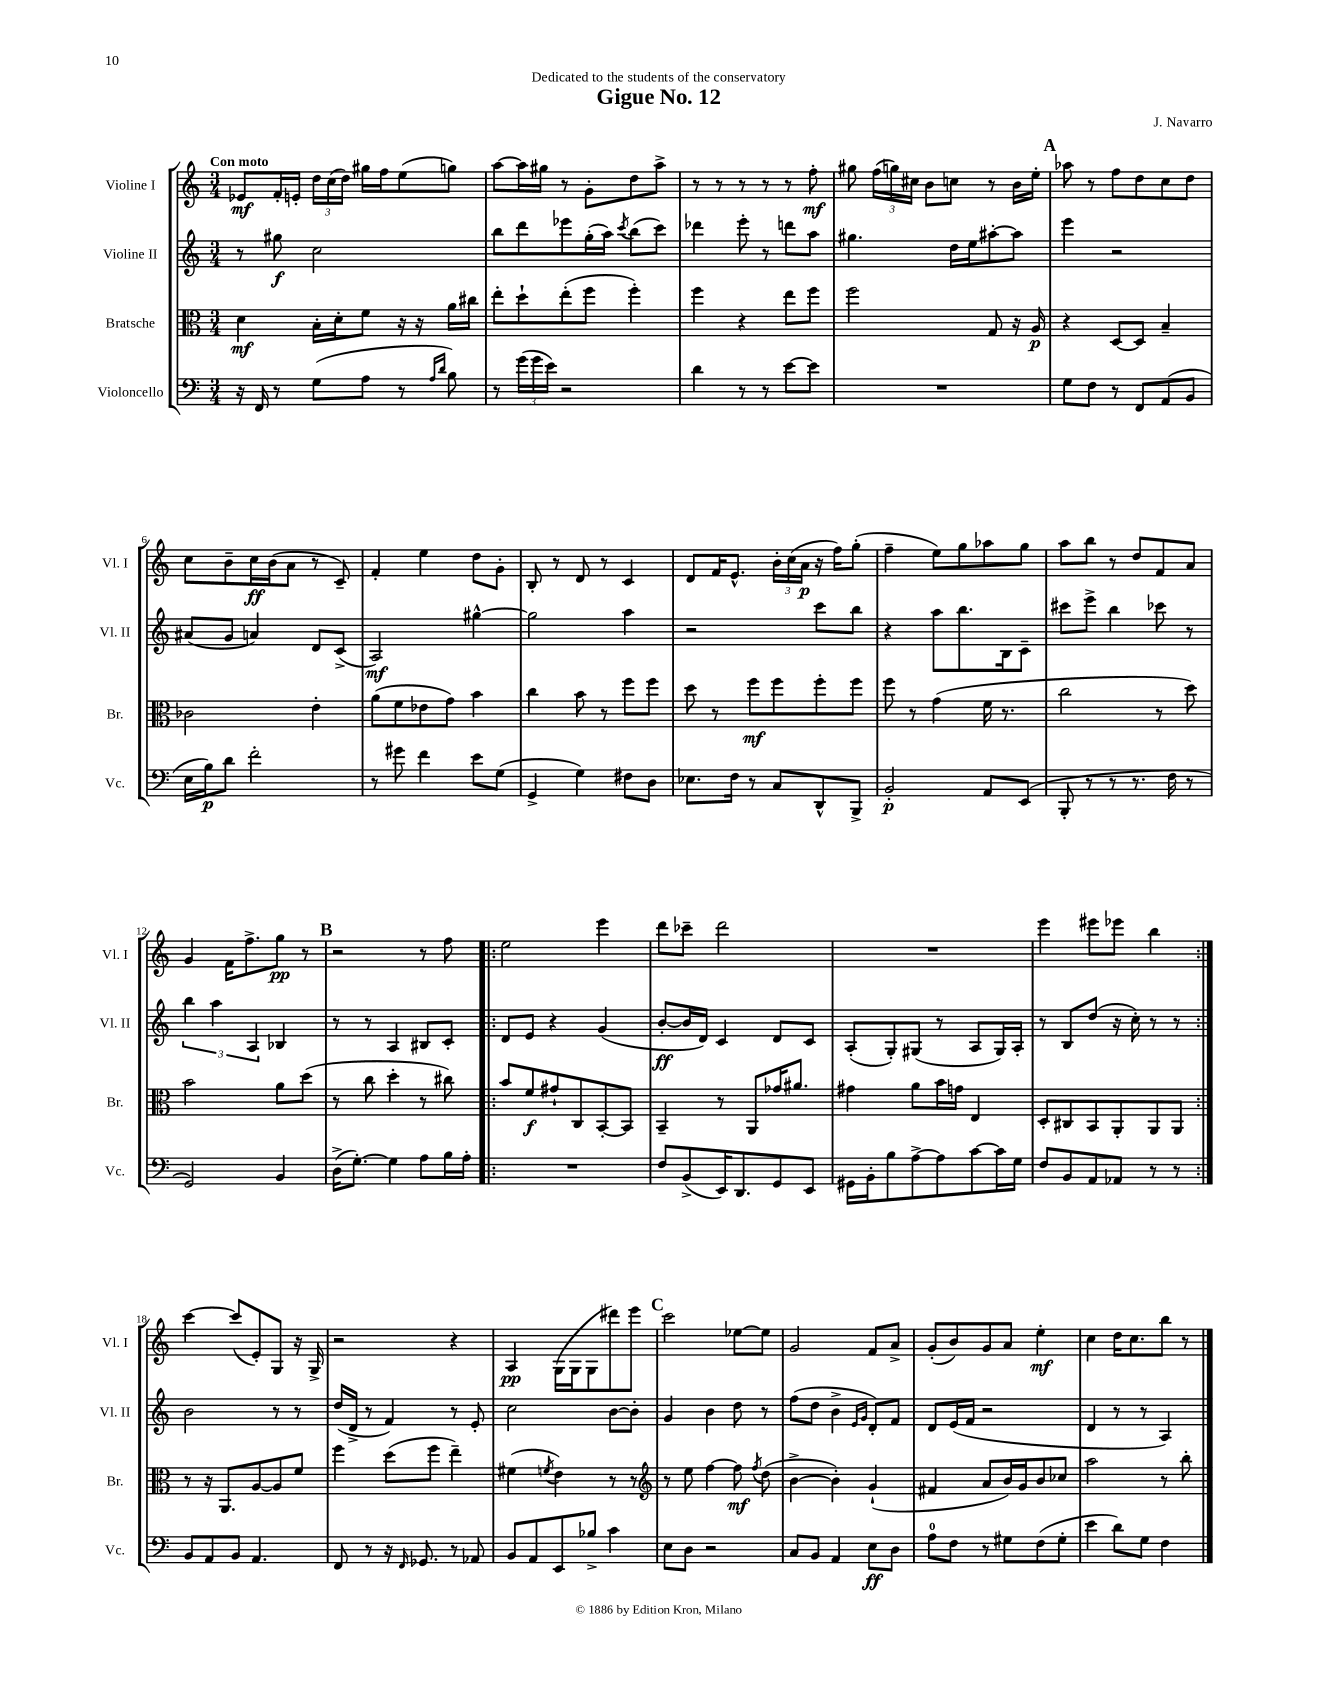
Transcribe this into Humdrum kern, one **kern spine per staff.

**kern	**kern	**kern	**kern
*staff4	*staff3	*staff2	*staff1
*clefF4	*clefC3	*clefG2	*clefG2
*k[]	*k[]	*k[]	*k[]
*M3/4	*M3/4	*M3/4	*M3/4
16r	4d	8r	8e-
16FF	.	.	.
8r	.	8gg#	16f'
.	.	.	16e'
(8G	16B'	2cc	24dd
.	.	.	(24cc
.	16d'	.	.
.	.	.	24dd)
8A	8f	.	16gg#
.	.	.	16ff
8r	16r	.	(8ee
.	16r	.	.
16qqA	.	.	.
16qqd	.	.	.
8B)	16a	.	8gg)
.	16cc#	.	.
=	=	=	=
8r	8ee'	8bb	[8aa
(24g	8dd`	8ddd	16aa]
24g	.	.	.
.	.	.	16gg#
24e)	.	.	.
2r	(8ee'	8eee-	8r
.	8ff	(16gg'	8g'
.	.	16aa)	.
.	.	8qccc	.
.	4ff')	(8bb	8dd
.	.	8ccc)	8aa^
=	=	=	=
4d	4ff	4ddd-	8r
.	.	.	8r
8r	4r	8eee'	8r
8r	.	8r	8r
[8e	8ee	8ddd	8r
8e]	8ff	8aa	8ff'
=	=	=	=
2.r	2ff	4.gg#	8gg#
.	.	.	(24ff
.	.	.	24gg)
.	.	.	24cc#
.	.	.	8b
.	.	16dd	8cc
.	.	16ee	.
.	8G	[8aa#'	8r
.	16r	8aa#]	16b
.	16A	.	16ee'
=	=	=	=
8G	4r	4eee	8aa-
8F	.	.	8r
8r	[8D	2r	8ff
8FF	8D]	.	8dd
(8AA	4B~	.	8cc
8BB	.	.	8dd
=	=	=	=
16E	2c-	(8a#	8cc
16B)	.	.	.
8d	.	8g	8b~
2f'	.	4a)	16cc
.	.	.	(16b
.	.	.	8a
.	4e'	8d	8r
.	.	(8c^	8c~)
=	=	=	=
8r	(8a	2A)	4f'
8g#	8f	.	.
4f	8e-	.	4ee
.	8g)	.	.
8e	4b	[4gg#^^	8dd
(8G	.	.	8g'
=	=	=	=
4GG^	4cc	2gg#]	8B'
.	.	.	8r
4G)	8b	.	8d
.	8r	.	8r
8F#	8ff	4aa	4c
8D	8ff	.	.
=	=	=	=
8.E-	8dd	2r	8d
.	8r	.	16f
16F	.	.	8.e^^
8r	8ff	.	.
8C	8ff	.	24b'
.	.	.	(24cc
.	.	.	24a
8DD^^	8ff'	8ccc	16r
.	.	.	16ff)
8BBB^	8ff	8bb	(8gg'
=	=	=	=
2BB'	8ff	4r	4ff~
.	8r	.	.
.	(4g	8aa	8ee)
.	.	8.bb	8gg
8AA	16f	.	8aa-
.	8.r	16B	.
(8EE	.	8c~	8gg
=	=	=	=
8BBB'	2cc	8ccc#	8aa
8r	.	8eee^	8bb
8r	.	4bb	8r
8.r	.	.	8dd
.	8r	8ccc-	8f
16F	.	.	.
8r	8dd)	8r	8a
=	=	=	=
2GG)	2b	6bb	4g
.	.	6aa	.
.	.	.	16f
.	.	.	8.ff^
.	.	6A	.
4BB	8a	4B-	8gg
.	(8dd	.	8r
=	=	=	=
(16D^	8r	8r	2r
[8.G')	.	.	.
.	8cc	8r	.
4G]	4dd'	4A	.
8A	8r	8B#	8r
16B	8cc#)	8c'	8ff
16A'	.	.	.
=!|:	=!|:	=!|:	=!|:
2.r	8b	8d	2ee
.	8f	8e	.
.	8g#`	4r	.
.	8C	.	.
.	[8BB'	(4g	4eee
.	8BB]	.	.
=	=	=	=
8F	4BB~	[8b'	8ddd
(8BB^	.	16b]	8ccc-~
.	.	16d)	.
16EE)	8r	4c	2ddd
8.DD	.	.	.
.	8AA	.	.
8GG	16g-	8d	.
.	8.a#	.	.
8EE	.	8c	.
=	=	=	=
16GG#	4g#	(8A'	2.r
16BB'	.	.	.
8B	.	8G')	.
[8A^	8a	(8G#	.
8A]	16b	8r	.
.	16g	.	.
[8c	4E	8A	.
16c]	.	16G#)	.
16G	.	16A'	.
=	=	=	=
8F	8D'	8r	4eee
8BB	8C#	8B	.
8AA	8BB	(8dd	8eee#
8AA-	8AA'	16r	8eee-
.	.	16cc')	.
8r	8AA	8r	4bb
8r	8AA	8r	.
=:|!	=:|!	=:|!	=:|!
8BB	8r	2b	[4ccc
8AA	16r	.	.
.	8.AA	.	.
8BB	.	.	(8ccc]
4.AA	[8A	.	8e')
.	8A]	8r	8G
.	8f	8r	16r
.	.	.	16G^
=	=	=	=
8FF	4ff	(16dd	2r
.	.	16d^	.
8r	.	8r	.
16r	(8dd	4f)	.
16qqFF	.	.	.
8.GG-	.	.	.
.	8ff	.	.
8r	4ee~)	8r	4r
8AA-	.	8e'	.
=	=	=	=
8BB	(4f#	2cc	4A
8AA	.	.	.
.	8qf	.	.
8EE	4e)	.	(16G
.	.	.	16G
8B-^	.	.	8G
4c	8r	[8b	8ddd#)
.	8r	8b']	8eee
=	=	=	=
*	*clefG2	*	*
8E	8r	4g	2ccc
8D	8ee	.	.
2r	[4ff	4b	.
.	8ff]	8dd	[8ee-
.	8qff	.	.
.	(8dd	8r	8ee-]
=	=	=	=
8C	[4b^	(8ff	2g
8BB	.	8dd	.
4AA	4b'])	4b^	.
.	.	16qqe	.
.	.	16qqg	.
8E	(4g`	8d')	8f
8D	.	8f	8a^
=	=	=	=
8A	4f#	8d	(8g'
8F	.	(16e	8b)
.	.	16f	.
8r	8a	2r	8g
8G#	16b)	.	8a
.	16g	.	.
(8F	8b	.	4ee'
8G#'	8cc-	.	.
=	=	=	=
4e	2aa	4d	4cc
8d)	.	8r	16dd
.	.	.	8.cc
8G	.	8r	.
4F	8r	4A)	8bb
.	8bb'	.	8r
==	==	==	==
*-	*-	*-	*-
